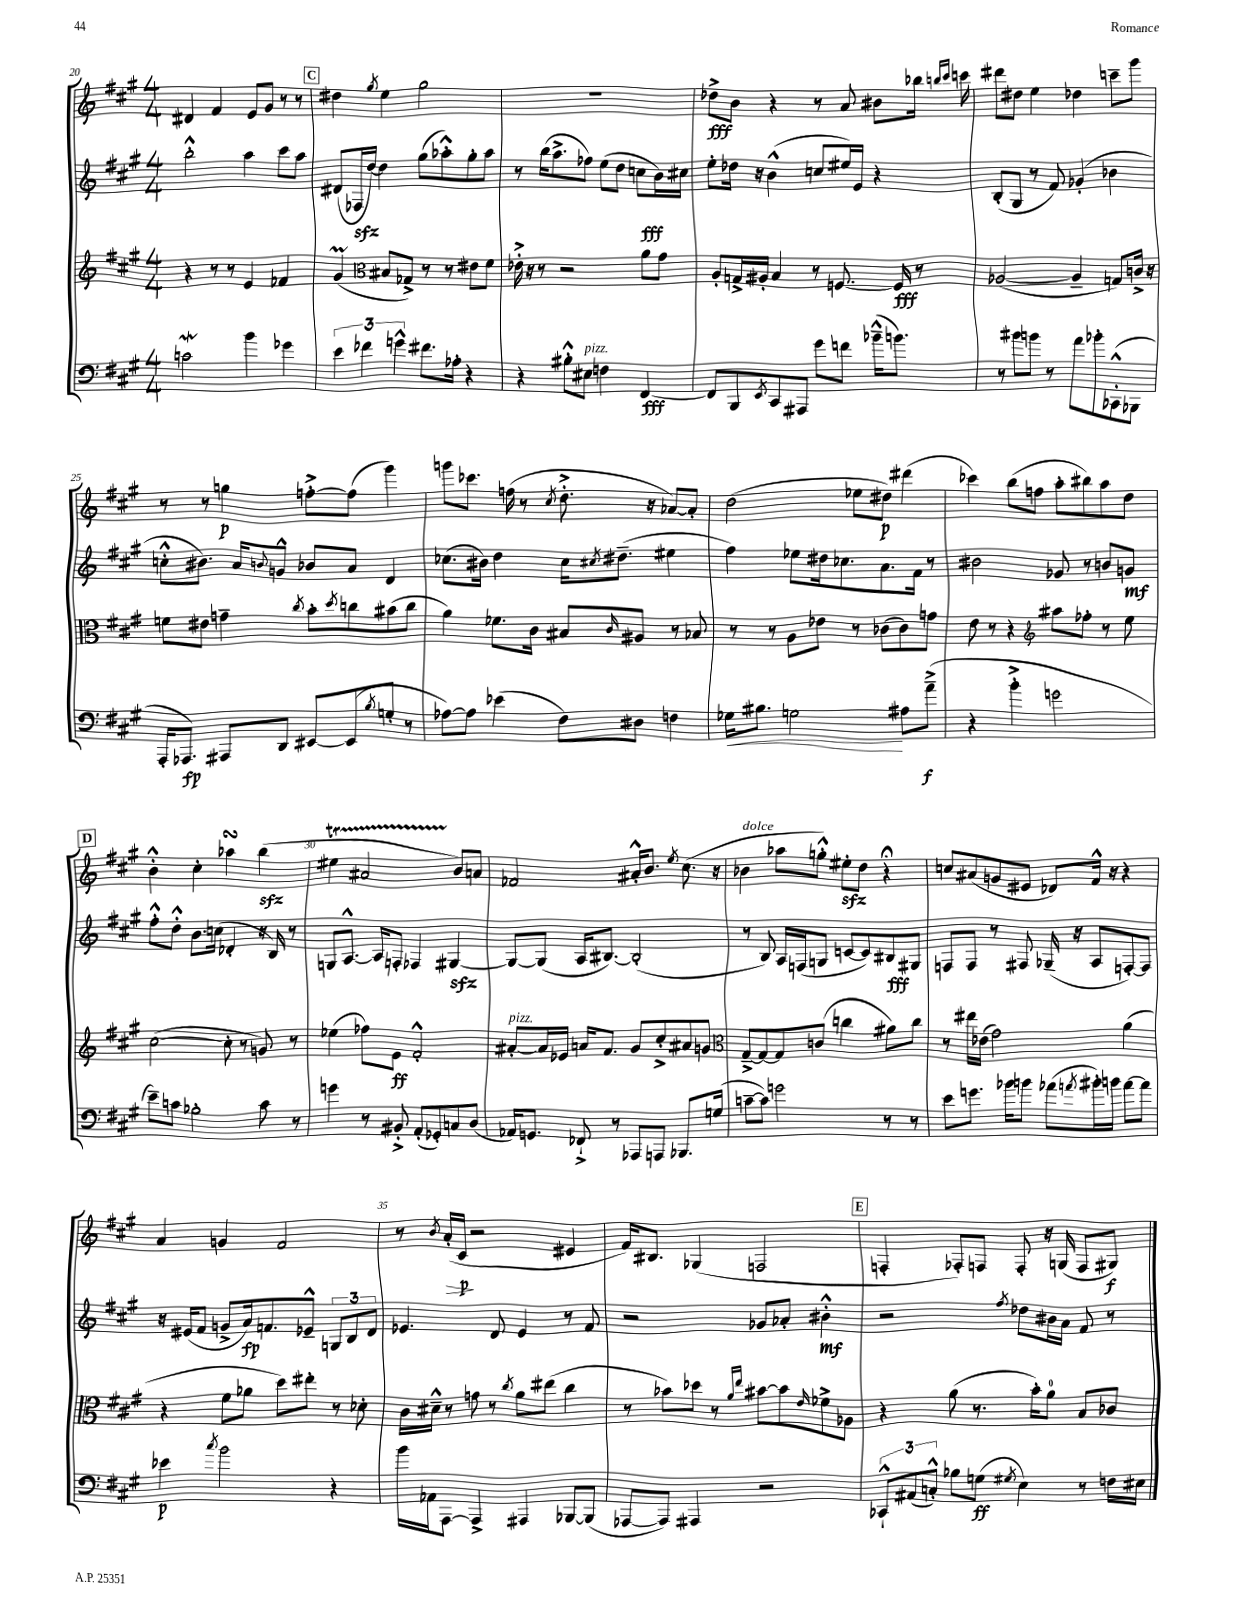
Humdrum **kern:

**kern	**dynam	**kern	**dynam	**kern	**dynam	**kern	**dynam
*part4	*part4	*part3	*part3	*part2	*part2	*part1	*part1
*staff4	*staff4	*staff3	*staff3	*staff2	*staff2	*staff1	*staff1
*clefF4	*	*clefG2	*	*clefG2	*	*clefG2	*
*k[f#c#g#]	*	*k[f#c#g#]	*	*k[f#c#g#]	*	*k[f#c#g#]	*
*M4/4	*	*M4/4	*	*M4/4	*	*M4/4	*
=20	=20	=20	=20	=20	=20	=20	=20
2cnw\	.	4r	.	2bb'^^\	.	4d#X/	.
.	.	8r	.	.	.	4f#/	.
.	.	8r	.	.	.	.	.
4b\	.	4e/	.	4aa\	.	8e/L	.
.	.	.	.	.	.	8g#/J	.
4g-X\	.	4f-X/	.	8ccc#\L	.	8r	.
.	.	.	.	8aa\J	.	8r	.
!!LO:REH:place=s1:t=C
=21	=21	=21	=21	=21	=21	=21	=21
6e\	.	(4g#m/	.	(8d#X/L	.	4dd#X\	.
.	.	.	.	16F-Xzz/L	.	.	.
6f-X\	.	.	.	.	.	.	.
.	.	.	.	[16dd/JJ)	.	.	.
*	*	*clefC3	*	*	*	*	*
.	.	.	.	.	.	8qgg#/	.
.	.	8B#X/L	.	4dd\]	.	4ee\	.
6gn^^\	.	.	.	.	.	.	.
.	.	8G-X^/J)	.	.	.	.	.
8.f#X\L	.	8r	.	(8gg#\L	.	2gg#\	.
.	.	8r	.	8aa-X'^^\)	.	.	.
16A-X'\Jk	.	.	.	.	.	.	.
4r	.	8e#X\L	.	8gg#'\	.	.	.
.	.	8f#\J	.	8aa-\J	.	.	.
=22	=22	=22	=22	=22	=22	=22	=22
4r	.	16e-X'^\	.	8r	.	1r	.
.	.	16r	.	.	.	.	.
.	.	8r	.	(16bb\KL	.	.	.
.	.	.	.	8.aa^\	.	.	.
8B#X'^^\L	.	2r	.	.	.	.	.
!LO:TX:a:i:t=pizz.	!	!	!	!	!	!	!
8E#X\J	.	.	.	8ff-X\J)	.	.	.
4Fn\	.	.	.	(8ee\L	.	.	.
.	.	.	.	8dd\J	.	.	.
[4FF#/	fff	8a\L	.	8ccn\L	fff	.	.
.	.	8g#\J	.	16b\L)	.	.	.
.	.	.	.	16cc#X\JJ	.	.	.
=23	=23	=23	=23	=23	=23	=23	=23
8FF#/L]	.	8A'/L	.	8ee'\L	.	8dd-X^\L	fff
8BBB/	.	16Gn^/L	.	16dd-X\Jk	.	8b\J	.
.	.	16A#X'/JJ	.	16r	.	.	.
8qEE/	.	.	.	.	.	.	.
8CC#/	.	4B/	.	(4b^^\	.	4r	.
8AAA#X/J	.	.	.	.	.	.	.
8g#\L	.	8r	.	8ccn/L	.	8r	.
8fn\J	.	[8.Fn/	.	16ee#X/L)	.	8a/	.
.	.	.	.	16e/JJ	.	.	.
(16b-X~^^\KL	.	.	.	4r	.	8b#X\L	.
8.bn\J)	.	16F/]	fff	.	.	.	.
.	.	8r	.	.	.	16bb-X\Jk	.
.	.	.	.	.	.	16qqbbn/LL	.
.	.	.	.	.	.	16qqccc#/JJ	.
.	.	.	.	.	.	16cccn\	.
=24	=24	=24	=24	=24	=24	=24	=24
8r	.	([2A-X/	.	(8B'/L	.	8ddd#X\L	.
8b#X\L	.	.	.	8G#/J	.	8dd#X\J	.
8bn\J	.	.	.	8r	.	4ee\	.
8r	.	.	.	8f#/)	.	.	.
8a\L	.	4A-~/]	.	(4g-X'/	.	4dd-X\	.
8b-X'\	.	.	.	.	.	.	.
(8CC-X'^^\	.	8Gn/L)	.	4b-X\	.	8cccn~\L	.
8BBB-X\J	.	16cn^/Jk	.	.	.	8ggg#\J	.
.	.	16r	.	.	.	.	.
!!LO:LB:g=z
=25	=25	=25	=25	=25	=25	=25	=25
16AAA'/KL	.	8fn\L	.	8ccn'^^\L	.	8r	.
8.AAA-X/J)	fp	.	.	.	.	.	.
.	.	8e#X\J	.	8.b#X\J)	.	8r	.
8AAA#X/L	.	4gn~\	.	.	.	4ggn\	p
.	.	.	.	16a/KL	.	.	.
.	.	.	.	8qqbn/	.	.	.
8DD/J	.	.	.	8gn^^/J	.	.	.
.	.	8qcc#/	.	.	.	.	.
[8EE#X/L	.	8b'\L	.	8b-X/L	.	[8ffn'^\L	.
.	.	8qdd/	.	.	.	.	.
(8EE#/]	.	8ccn\	.	8a/J	.	(8ff\J]	.
8qB/	.	.	.	.	.	.	.
8Gn'/J	.	(8b#X\	.	4d/	.	4ggg#\)	.
8r	.	8cc\J	.	.	.	.	.
=26	=26	=26	=26	=26	=26	=26	=26
[8A-X\L)	.	4a\)	.	(8.cc-X\L	.	8gggn\L	.
8A-\J]	.	.	.	.	.	8.ccc-X\J	.
.	.	.	.	16b#X\Jk)	.	.	.
(4e-X\	.	8.f-X\L	.	4dd\	.	.	.
.	.	.	.	.	.	(16ffn\	.
.	.	.	.	.	.	8r	.
.	.	16c#\Jk	.	.	.	.	.
.	.	.	.	.	.	8qcc#/	.
8F#\L)	.	8B#X/L	.	16cc-\KL	.	8.dd'^\	.
.	.	.	.	8qcc#X/	.	.	.
.	.	.	.	(8.dd#X~\J	.	.	.
.	.	16qqc#/	.	.	.	.	.
8D#X\J	.	8A#X/J	.	.	.	.	.
.	.	.	.	.	.	16r	.
4Fn\	.	8r	.	4ee#X\	.	[8a-X/L)	.
.	.	8B-X/	.	.	.	8a-'/J]	.
=27	=27	=27	=27	=27	=27	=27	=27
!	!LO:HP:b	!	!	!	!	!	!
16G-X\KL	<	8r	.	4ff#\)	.	(2dd\	.
8.B#X\J	.	.	.	.	.	.	.
.	.	8r	.	.	.	.	.
2Gn\	.	8A\L	.	8ee-X\L	.	.	.
.	.	8e-X\J	.	16dd#X\k	.	.	.
.	.	.	.	8.cc-X\	.	.	.
.	.	8r	.	.	.	8ee-X\L	.
.	.	(8c-X\L	.	8.a\	.	8dd#X\J)	p
8A#X\L	[	8c-\)	.	.	.	(4ddd#X\	.
.	.	.	.	16f#\Jk	.	.	.
(8a~^\J	f	8gn\J	.	8r	.	.	.
=28	=28	=28	=28	=28	=28	=28	=28
4r	.	8e\	.	2b#X\	.	4ccc-X\)	.
.	.	8r	.	.	.	.	.
4b'^\	.	4r	.	.	.	(8bb\L	.
.	.	.	.	.	.	8ffn\J	.
*	*	*clefG2	*	*	*	*	*
2gn\	.	8aa#X\L	.	8g-X/	.	8aa'\L	.
.	.	8ff-X'\J	.	8r	.	8bb#X\)	.
.	.	8r	.	8bn/L	.	8aa\	.
.	.	8ee\	.	8gn/J	mf	8dd\J	.
!!LO:LB:g=z
!!LO:REH:place=s1:t=D
=29	=29	=29	=29	=29	=29	=29	=29
8e~\L)	.	([2cc#\	.	8ff#'^^\L	.	4b'^^\	.
8cn\J	.	.	.	8dd'^^\J	.	.	.
2B-X'\	.	.	.	8.b\L	.	4cc#'\	.
.	.	.	.	(16ccn\Jk	.	.	.
.	.	8cc#'\]	.	4d-X'/	.	4aa-XsSSs\	.
.	.	8r	.	.	.	.	.
8c\	.	8gn/)	.	16r	.	(4bbzz\	.
.	.	.	.	16B/)	.	.	.
8r	.	8r	.	8r	.	.	.
=30	=30	=30	=30	=30	=30	=30	=30
4gn\	.	(4ee-X\	.	8Gn/L	.	4ee#Xt\	.
.	.	.	.	[8.A^^/J	.	.	.
8r	.	8ff-X\L)	.	.	.	2a#XTTT/	.
.	.	.	.	16A/KL]	.	.	.
8BB#X'^/	.	8e\J	ff	8Fn'/J	.	.	.
(8AA'/L	.	2f#'^^/	.	4F-X/	.	.	.
8GG-X'/)	.	.	.	.	.	.	.
8Cn/	.	.	.	[4G#Xzz/	.	8b/L)	.
(8D/J	.	.	.	.	.	8an/J	.
=31	=31	=31	=31	=31	=31	=31	=31
!	!	!LO:TX:a:i:t=pizz.	!	!	!	!	!
16AA-X/KL)	.	[8a#X'/L	.	8G#/L_	.	2f-X/	.
8.GGn/J	.	.	.	.	.	.	.
.	.	16a#/L]	.	(8G#/J]	.	.	.
.	.	16e-X/JJ	.	.	.	.	.
8FF-X`^/	.	16an/KL	.	16A/KL	.	.	.
.	.	8.f#/J	.	[8.B#X/J)	.	.	.
8r	.	.	.	.	.	.	.
8AAA-X/L	.	8g#/L	.	(2B#'/]	.	16a#X'^^/KL	.
.	.	.	.	.	.	8.b/J	.
8AAAn/J	.	8cc#'^/	.	.	.	.	.
.	.	.	.	.	.	8qee/	.
8.BBB-X/L	.	8a#X/	.	.	.	(8.cc#\	.
.	.	8gn/J	.	.	.	.	.
(16Gn/Jk	.	.	.	.	.	16r	.
=32	=32	=32	=32	=32	=32	=32	=32
*	*	*clefC3	*	*	*	*	*
!	!	!	!	!	!	!LO:TX:a:i:t=dolce	!
[8cn~\L	.	[8G#~^/L	.	8r	.	4b-X\	.
8c\J])	.	8G#/_	.	8B/)	.	.	.
2gn\	.	8G#/]	.	16A/LL	.	8aa-X\L	.
.	.	.	.	(16Fn/J	.	.	.
.	.	(8cn/J	.	8Gn/J	.	8ggn'^^\J)	.
.	.	4ccn\	.	[8cn/L	.	8ee#Xzz'\L	.
.	.	.	.	8c/])	.	8dd\J	.
8r	.	8a#X\L)	.	8B#X/	fff	4r;<	.
8r	.	8cc\J	.	8G#X/J	.	.	.
=33	=33	=33	=33	=33	=33	=33	=33
8e\L	.	8r	.	8Fn/L	.	8ccn/L	.
8.gn\J	.	16ee#X\LL	.	8F/J	.	(8a#X/	.
.	.	(16e-X\JJ	.	.	.	.	.
.	.	2g#\)	.	8r	.	8gn/	.
16b-X\KL	.	.	.	.	.	.	.
8bn\J	.	.	.	8F#X/	.	8e#X/J	.
(8a-X\L	.	.	.	(16G-X~/	.	8d-X/L)	.
.	.	.	.	16r	.	.	.
8qan/	.	.	.	.	.	.	.
16b#X'\L)	.	.	.	8A/L	.	16f#^^/Jk	.
16bn\JJ	.	.	.	.	.	16r	.
[8a\L	.	(4a\	.	[8Fn'/)	.	4r	.
8a\J]	.	.	.	8F/J]	.	.	.
!!LO:LB:g=z
=34	=34	=34	=34	=34	=34	=34	=34
4e-X\	p	4r	.	16r	.	4a/	.
.	.	.	.	(16e#X/KL	.	.	.
.	.	.	.	8f#/J	.	.	.
8qcc#/	.	.	.	.	.	.	.
2b\	.	8f#\L	.	8gn^/L	.	4gn/	.
.	.	8a-X\J	.	16a/k)	fp	.	.
.	.	.	.	8.fn/	.	.	.
.	.	8dd\L)	.	.	.	2f#/	.
.	.	8ee#X'\J	.	8e-X~^^/J	.	.	.
4r	.	8r	.	12Gn/L	.	.	.
.	.	.	.	12B/	.	.	.
.	.	8d-X'\	.	.	.	.	.
.	.	.	.	12d/J	.	.	.
=35	=35	=35	=35	=35	=35	=35	=35
16b\LL	.	16c#\LL	.	4.e-X/	.	8r	.
16AA-X\J	.	16d#X~^^\JJ	.	.	.	.	.
.	.	.	.	.	.	8qb/	.
!	!	!	!	!	!	!	!LO:HP:b
[8AAA\J	.	8r	.	.	.	(16a'/LL	>
.	.	.	.	.	.	16c#/JJ	p
4AAA^/]	.	8gn\	.	.	.	2r	]
.	.	8r	.	8d/	.	.	.
.	.	8qcc#/	.	.	.	.	.
4AAA#X/	.	8a\L	.	4e-/	.	.	.
.	.	(8ee#X\J	.	.	.	.	.
[8BBB-X/L	.	4cc#\	.	8r	.	4e#X/	.
(8BBB-/J]	.	.	.	8f#/	.	.	.
=36	=36	=36	=36	=36	=36	=36	=36
[8AAA-X/L	.	8r	.	2r	.	16f#/KL)	.
.	.	.	.	.	.	8.B#X/J	.
8AAA-/J])	.	8b-X\L)	.	.	.	.	.
4AAA#X/	.	8dd-X\J	.	.	.	(4G-X/	.
.	.	8r	.	.	.	.	.
.	.	16qqa/LL	.	.	.	.	.
.	.	16qqee/JJ	.	.	.	.	.
2r	.	[8b#X\L	.	8g-X/L	.	2Fn/	.
.	.	8b#\]	.	8a-X'/J	.	.	.
.	.	16qqe/	.	.	.	.	.
.	.	8f-X^\	.	4b#X'^^\	mf	.	.
.	.	8A-X\J	.	.	.	.	.
!!LO:REH:place=s1:t=E
=37	=37	=37	=37	=37	=37	=37	=37
12CC-X`^^/L	.	4r	.	2r	.	4Fn'/	.
(12AA#X/	.	.	.	.	.	.	.
12Cn'^^/J)	.	.	.	.	.	.	.
8B-X\L	.	(8a\	.	.	.	8F-X'/L)	.
(8Gn\J	ff	8.r	.	.	.	8Fn/J	.
8qG#X/	.	.	.	8qff#/	.	.	.
4E\)	.	.	.	8dd-X\L	.	8F'/	.
.	.	16b'\KL)	.	.	.	.	.
.	.	8a\J	.	16b#X\L	.	16r	.
.	.	.	.	16a\JJ	.	(16Gn/	.
8r	.	8B/L	.	8f#/	.	8F/L	.
16Fn\LL	.	8c-X/J	.	8r	.	8G#X/J)	f
16E#X\JJ	.	.	.	.	.	.	.
==	==	==	==	==	==	==	==
*-	*-	*-	*-	*-	*-	*-	*-
